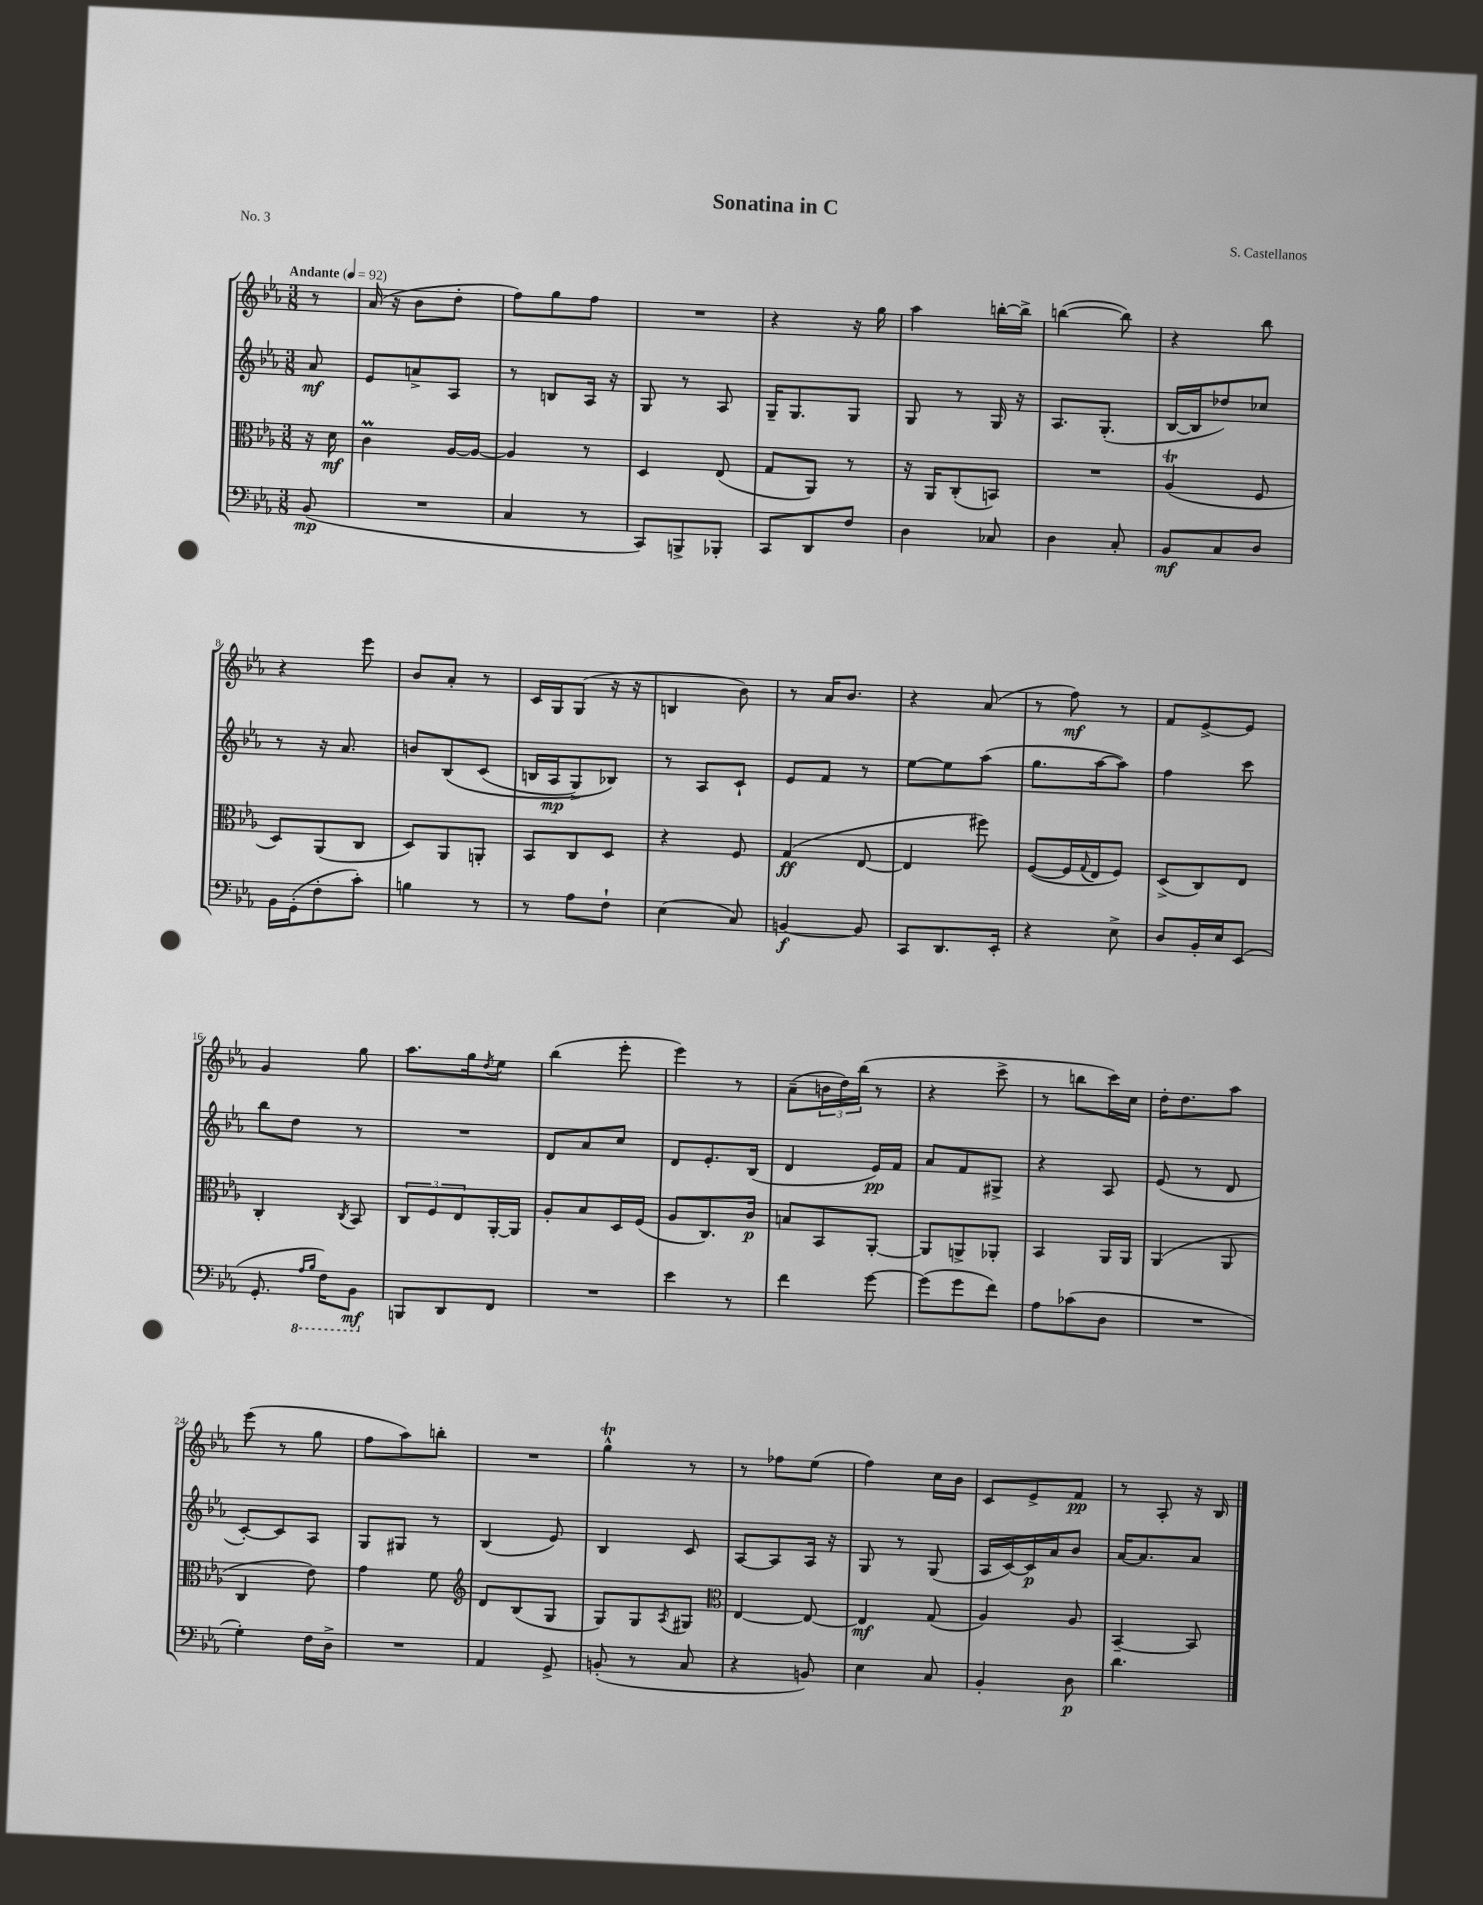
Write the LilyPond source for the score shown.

\header { title = "Sonatina in C" composer = "S. Castellanos" piece = "No. 3" }
<<
\new StaffGroup <<
\new Staff = "s0" {
    \clef treble \key ees \major \numericTimeSignature \time 3/8 \partial 8 \tempo "Andante" 4 = 92
    r8 |
    aes'16( r16 bes'8 d''8-. |
    f''8) g''8 f''8 |
    R4. |
    r4 r16 g''16 |
    aes''4 b''16~-. b''16-> |
    b''4~( b''8) |
    r4 bes''8 |
    r4 ees'''8 |
    bes'8 aes'8-. r8 |
    c'16 g16 g8( r16 r16 |
    b4 bes'8) |
    r8 aes'16 bes'8. |
    r4 aes'8( |
    r8 f''8\mf) r8 |
    f'8 ees'8~-> ees'8 |
    g'4 g''8 |
    aes''8. g''16 \acciaccatura { d''8 } ees''8 |
    bes''4( ees'''8-. |
    ees'''4) r8 |
    aes'8--( \tuplet 3/2 { b'16 d''16) bes''16( } r8 |
    r4 c'''8-> |
    r8 b''8 c'''16) c''16 |
    d''16-. d''8. aes''8 |
    ees'''8( r8 g''8 |
    f''8 aes''8) b''8-. |
    R4. |
    g''4-^\trill r8 |
    r8 fes''8 ees''8( |
    f''4) c''16 bes'16 |
    c'8 ees'8-> f'8\pp |
    r8 aes8-. r16 bes16 \bar "|." |
}
\new Staff = "s1" {
    \clef treble \key ees \major \numericTimeSignature \time 3/8 \partial 8
    aes'8\mf |
    ees'8 a'8-> aes8 |
    r8 b8 aes16 r16 |
    g8 r8 aes8 |
    g16-- g8. g8 |
    g8 r8 g16 r16 |
    aes8. g8.-.( |
    bes16~ bes16 des''8) ces''8 |
    r8 r16 aes'8. |
    b'8 bes8\( c'8( |
    b16 aes16\mp g8->) bes8\) |
    r8 aes8 c'8-! |
    ees'8 f'8 r8 |
    ees''8~ ees''8 aes''8( |
    g''8. aes''16~ aes''8) |
    f''4 c'''8 |
    bes''8 d''8 r8 |
    R4. |
    d'8 aes'8 c''8 |
    d'8 ees'8.-. bes16( |
    d'4 ees'16\pp) f'16 |
    aes'8 f'8 gis8-> |
    r4 aes8 |
    ees'8( r8 d'8 |
    c'8~-.) c'8 aes8 |
    g8 gis8 r8 |
    bes4( ees'8) |
    bes4 c'8 |
    aes8~ aes8 aes16 r16 |
    g8 r8 g8( |
    aes16 c'16~) c'16\p aes'16 bes'8 |
    aes'16~ aes'8. aes'8 \bar "|." |
}
\new Staff = "s2" {
    \clef alto \key ees \major \numericTimeSignature \time 3/8 \partial 8
    r16 d'16\mf |
    c'4\prall aes16~ aes16~ |
    aes4 r8 |
    d4 ees8( |
    g8 aes,8) r8 |
    r16 aes,16 c8-.( b,8) |
    R4. |
    aes4\trill( f8 |
    d8) aes,8( c8 |
    d8) aes,8 a,8-. |
    bes,8 c8 d8 |
    r4 f8 |
    g4\ff( ees8~ |
    ees4 fis''8) |
    f8~( f16 \appoggiatura { g8 } ees16 f8) |
    d8->( c8) ees8 |
    c4-. \acciaccatura { c8 } bes,8 |
    \tuplet 3/2 { c8 f8 ees8 } aes,16~-. aes,16 |
    aes8-. bes8 d16 f16( |
    aes8 c8.) c'16\p |
    b8 bes,8 aes,8~-. |
    aes,8 a,8-> aes,8-. |
    bes,4 aes,16 aes,16 |
    aes,4( aes,8 |
    c4 ees'8) |
    g'4 f'8 |
    \clef treble d'8 bes8( g8 |
    g8) g8 \acciaccatura { aes8 } gis8 |
    \clef alto ees4~ ees8~ |
    ees4\mf g8( |
    aes4) aes8 |
    bes,4~-- bes,8 \bar "|." |
}
\new Staff = "s3" {
    \clef bass \key ees \major \numericTimeSignature \time 3/8 \partial 8
    bes,8\mp( |
    R4. |
    c4 r8 |
    c,8) b,,8-> bes,,8-. |
    c,8 d,8 f8 |
    d4 ces8 |
    d4 c8-. |
    bes,8\mf c8 d8 |
    bes,16 g,16-.( f8-. c'8-.) |
    b4 r8 |
    r8 aes8 f8-! |
    ees4( c8) |
    b,4~\f b,8 |
    c,8 d,8. ees,16-. |
    r4 ees8-> |
    d8 bes,16-. ees16 ees,8( |
    g,8.-. \ottava #-1 \grace { aes,16 bes,16 } f,16) bes,,8\mf \ottava #0 |
    b,,8 d,8 f,8 |
    R4. |
    ees'4 r8 |
    f'4 g'8~ |
    g'8( g'8 f'8) |
    aes8 ces'8( d8 |
    R4. |
    g4-.) f16 d16-> |
    R4. |
    aes,4 g,8-> |
    b,8-.( r8 c8 |
    r4 b,8) |
    ees4 c8 |
    bes,4-. d8\p |
    d'4. \bar "|." |
}
>>
>>
